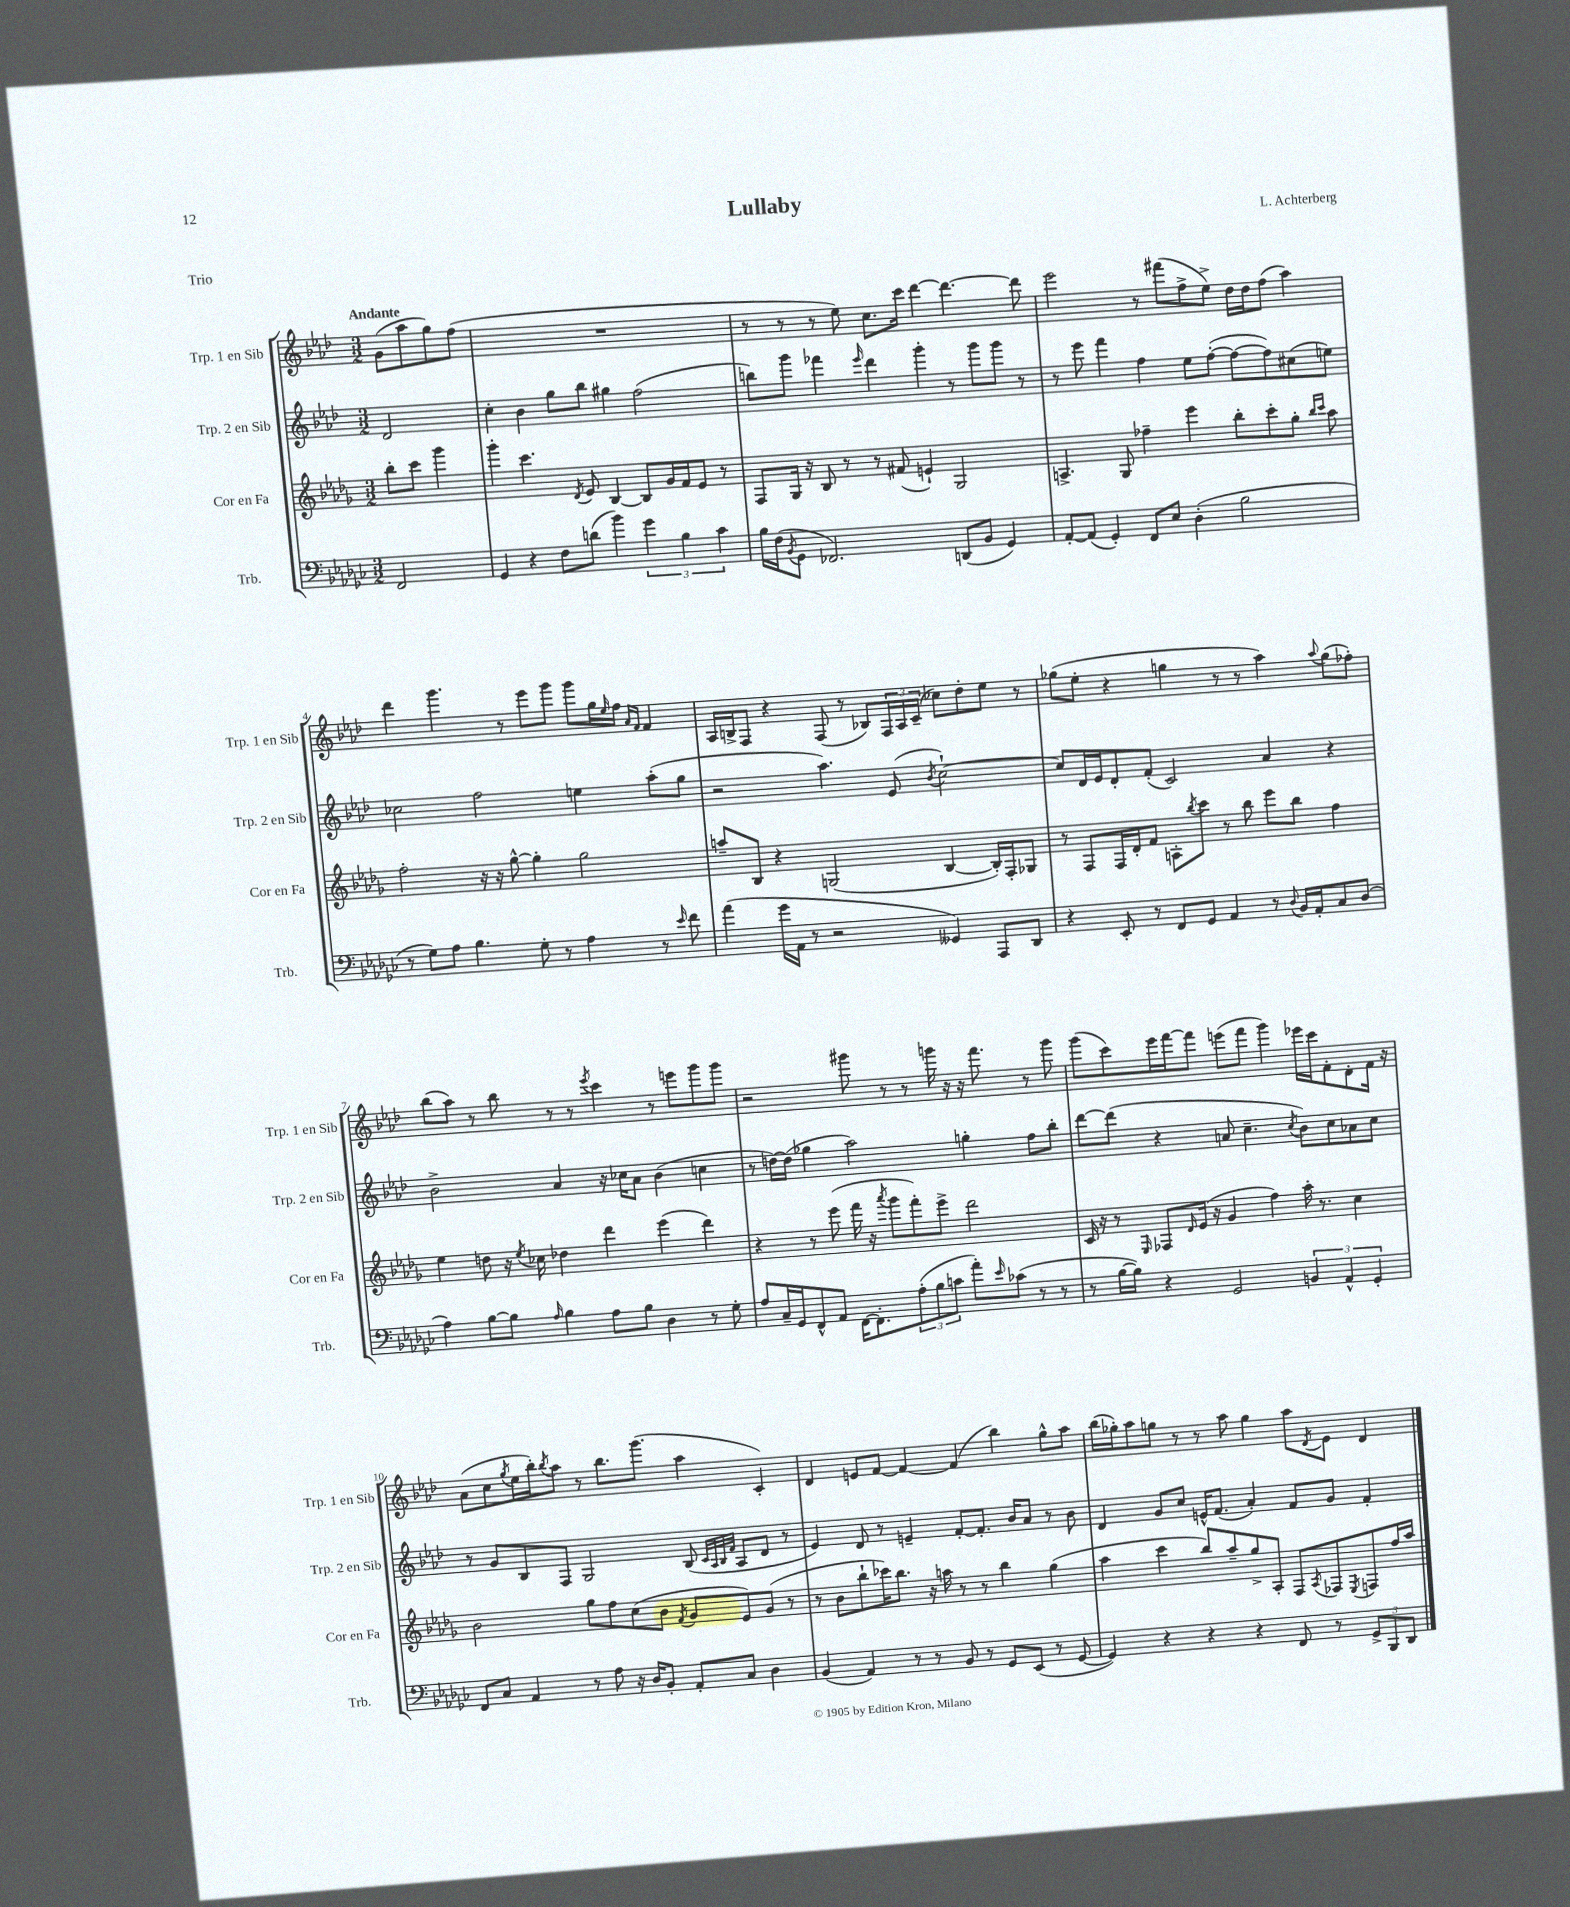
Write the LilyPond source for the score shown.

\header { title = "Lullaby" composer = "L. Achterberg" piece = "Trio" }
<<
\new StaffGroup <<
\new Staff = "s0" \with { instrumentName = "Trp. 1 en Sib" shortInstrumentName = "Trp. 1 en Sib" } {
    \clef treble \key aes \major \numericTimeSignature \time 3/2 \partial 2 \tempo "Andante"
    g'8( aes''8 g''8) f''8( |
    R1. |
    r8 r8 r8 ees''8) c''8. c'''16 des'''4~ des'''4.~ des'''8 |
    ees'''2 r8 fis'''8( f''8-> ees''8->) des''16 des''16 f''8( aes''4) |
    des'''4 g'''4. r8 ees'''8 g'''8 g'''8 g''16 \grace { ees''16 } f''16 \grace { aes'16 f'16 } f'4 |
    aes16 b16-> f8 r4 f8( r8 bes8) \tuplet 3/2 { f16 aes16 c'16--( } ces''8) des''8-. ees''8 r8 |
    ges''8( ees''8-. r4 g''4 r8 r8 aes''4) \appoggiatura { aes''8 } g''8( fes''8-.) |
    bes''8( aes''8) r8 bes''8 r8 r8 \acciaccatura { ees'''8 } c'''4 r8 e'''8 g'''8 g'''8 |
    r2 gis'''8 r8 r8 g'''16 r16 r16 f'''8. r8 g'''8 |
    g'''8( c'''8) ees'''16 f'''16~ f'''8 e'''8( f'''8 g'''4) ees'''16 c'''16 f'8-. des'8-. f'16 r16 |
    aes'8( c''8 \acciaccatura { g''8 } ees''16 bes''16-.) \acciaccatura { bes''8 } aes''8 r8 bes''8. g'''8.( aes''4 c'4-.) |
    des'4 e'8 f'8~ f'4~ f'4( bes''4) g''8-^ aes''8 |
    bes''16( ges''16-.) aes''8 g''8 r8 r8 aes''8 g''4 aes''8 \acciaccatura { des'8 } ees'8 des'4 \bar "|." |
}
\new Staff = "s1" \with { instrumentName = "Trp. 2 en Sib" shortInstrumentName = "Trp. 2 en Sib" } {
    \clef treble \key aes \major \numericTimeSignature \time 3/2 \partial 2
    des'2 |
    c''4-. bes'4 g''8 bes''8 gis''4 f''2( |
    b''8) g'''8 fes'''4 \grace { ees'''16 } des'''4 g'''4-. r8 g'''8 g'''8 r8 |
    r8 ees'''8 f'''4 f''4 ees''8 f''8~-.( f''8~ f''8) cis''8( e''8) |
    ces''2 f''2 e''4 aes''8-.( g''8 |
    r2 aes''4.) ees'8( \acciaccatura { bes'8 } c''2~-!) |
    c''8 des'16 ees'16 des'8-. f'8-.( c'2) aes'4 r4 |
    bes'2-> aes'4 r16 ces''16 aes'8 bes'4( c''4 |
    r8 d''16~) d''16( ges''4 aes''2) g''4-. f''8 bes''8-. |
    des'''8~ des'''8( r4 a'8 c''4.-- \acciaccatura { c''8 } bes'8) c''8 aes'8 c''8 |
    r8 g'8 bes8 f8 g2 bes8( \grace { c'32 aes32 bes32 f'32 } aes8 des'8 r8 |
    ees'4) des'8 r8 e'4-- f'8~-. f'8.-. bes'16 aes'8 r8 bes'8 |
    des'4 g'8 c''8 e'16-^ f'8.( aes'4-.) f'8 g'8 f'4-. \bar "|." |
}
\new Staff = "s2" \with { instrumentName = "Cor en Fa" shortInstrumentName = "Cor en Fa" } {
    \clef treble \key des \major \numericTimeSignature \time 3/2 \partial 2
    bes''8-. c'''8 ges'''4 |
    ges'''4-. c'''4. \acciaccatura { des'8 } ees'8 bes4~ bes8 ges'16 f'16 ees'8 r8 |
    f8 ges16 r16 bes8 r8 r8 fis'8( e'4-!) ges2 |
    a4.-> ges8 fes''4-- ees'''4 bes''8-. c'''8-. ges''8-. \grace { bes''16 c'''16 } aes''8 |
    f''2-. r16 r16 ges''8~-^ ges''4-. ges''2 |
    a''8-- bes8 r4 g2( bes4~ bes16-.) f16-. ges8 |
    r8 f8 f16 des'16-. f'8 a8-. \acciaccatura { bes''8 } c'''8 r8 bes''8 ees'''8 bes''8 f''4 |
    ees''4 d''8 r16 \acciaccatura { ees''8 } ces''16 des''4 des'''4 ees'''4( des'''4) |
    r4 r8 ees'''8( f'''16 r16 \acciaccatura { aes'''8 } ges'''8 f'''8-.) ees'''8-> des'''2 |
    c'16 r16 r8 \grace { ees16 } fes8 \grace { des'16 } ees'16( r16 ges'4 f''4) aes''16-. r8. c''4 |
    bes'2 ges''8 f''8 c''8( bes'8 \acciaccatura { f'8 } ges'8 ees'8) ges'8( r8 |
    r8 bes'8 bes''8-! ces'''16) bes''8. r16 a''16 r8 r8 bes''4 ges''4( |
    aes''4 c'''4 bes''8) aes''8-- ges''8-> aes8-. f8 \acciaccatura { aes8 } fes8 \acciaccatura { ees8 } f8 f''16 aes''16 \bar "|." |
}
\new Staff = "s3" \with { instrumentName = "Trb." shortInstrumentName = "Trb." } {
    \clef bass \key ges \major \numericTimeSignature \time 3/2 \partial 2
    f,2 |
    ges,4 r4 f8 d'8( bes'4) \tuplet 3/2 { ges'4 bes4 ces'4 } |
    bes16 f16( \acciaccatura { bes,8 } ges,8 fes,2.) d,8( bes,8 ges,4) |
    aes,8~-. aes,8( ges,4-.) f,8 ees8 des4-.( bes2 |
    r8 ges8) aes8 bes4. ges8-. r8 aes4 r8 \grace { ees'16 } f'8 |
    aes'4( ges'16 aes,16 r8 r2 geses,4) aes,,8 des,8 |
    r4 ees,8-. r8 f,8 ges,8 aes,4 r8 \appoggiatura { des8 } bes,16 aes,16-. ces8 des8( |
    aes4) bes8~ bes8 \grace { aes16 } bes4 aes8 bes8 des4 r8 ges8-. |
    aes8 ces16-- ges,16 f,8-^ aes,8 f,16~ f,8.-. \tuplet 3/2 { aes8-.( bes8 c'8 } aes'8-.) \grace { ees'16 } ces'8( r8 r8 |
    r8 bes16~ bes16) r4 ges,2 \tuplet 3/2 { b,4 aes,4-^ ges,4-. } |
    f,8 ces8 aes,4 r8 aes8 r16 des16 bes,8-. aes,8-. ces8 des4 |
    bes,4( aes,4) r8 r8 bes,8 r8 ges,8 ees,8( r8 ges,8~ |
    ges,4) r4 r4 r4 f,8 r8 \tuplet 3/2 { ges,8-> bes,,8 des,8 } \bar "|." |
}
>>
>>
